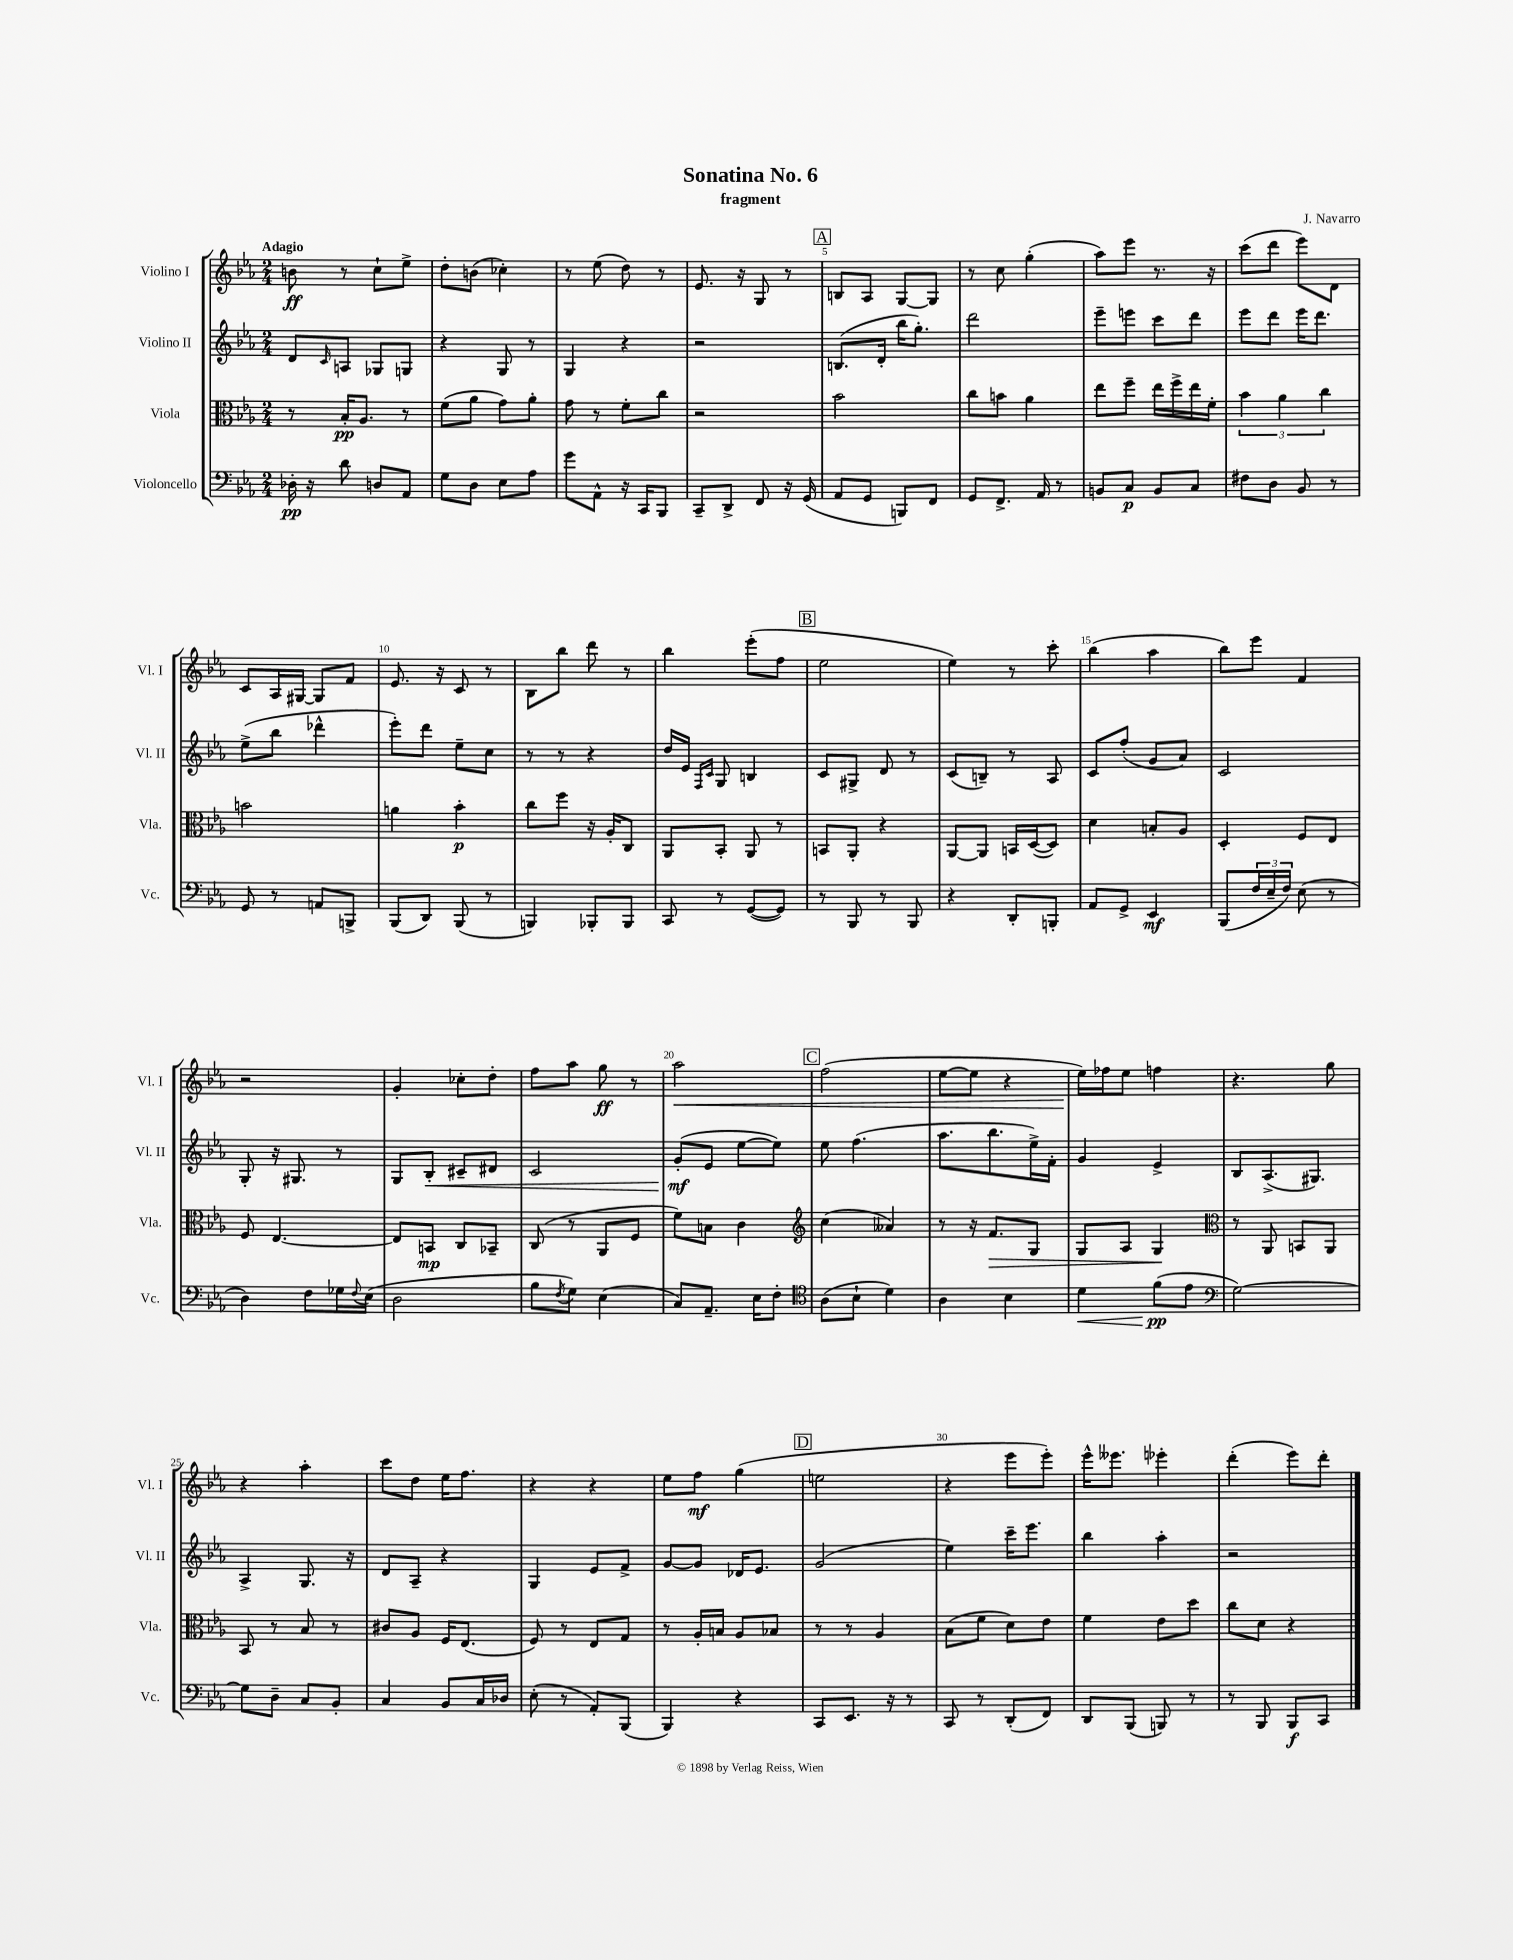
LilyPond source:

\header { title = "Sonatina No. 6" composer = "J. Navarro" subtitle = "fragment" }
<<
\new StaffGroup <<
\new Staff = "s0" \with { instrumentName = "Violino I" shortInstrumentName = "Vl. I" } {
    \clef treble \key ees \major \numericTimeSignature \time 2/4 \tempo "Adagio"
    b'8\ff r8 c''8-! ees''8-> |
    d''8-. b'8( ces''4-.) |
    r8 ees''8( d''8) r8 |
    ees'8. r16 g8 r8 |
    \mark \markup { \box "A" } b8 aes8 g8~ g8 |
    r8 c''8 g''4-.( |
    aes''8) ees'''8 r8. r16 |
    c'''8( d'''8 ees'''8) d'8 |
    c'8 aes16 gis16~ gis8 f'8 |
    ees'8. r16 c'8 r8 |
    bes8 bes''8 d'''8 r8 |
    bes''4 ees'''8-.( f''8 |
    \mark \markup { \box "B" } ees''2 |
    ees''4) r8 c'''8-. |
    bes''4( aes''4 |
    bes''8) ees'''8 f'4 |
    r2 |
    g'4-. ces''8-. d''8-. |
    f''8 aes''8 g''8\ff r8 |
    aes''2\< |
    \mark \markup { \box "C" } f''2( |
    ees''8~ ees''8 r4 |
    ees''16\!) fes''16 ees''8 f''4 |
    r4. g''8 |
    r4 aes''4-. |
    c'''8 d''8 ees''16 f''8. |
    r4 r4 |
    ees''8 f''8\mf g''4( |
    \mark \markup { \box "D" } e''2 |
    r4 ees'''8 ees'''8-.) |
    ees'''16-^ eeses'''8. ees'''4-. |
    d'''4-.( ees'''8) d'''8-. \bar "|." |
}
\new Staff = "s1" \with { instrumentName = "Violino II" shortInstrumentName = "Vl. II" } {
    \clef treble \key ees \major \numericTimeSignature \time 2/4
    d'8 \grace { c'16 } a8 ges8 g8 |
    r4 g8 r8 |
    g4 r4 |
    r2 |
    \mark \markup { \box "A" } b8.( d'16-. bes''16 g''8.-.) |
    d'''2 |
    ees'''8-- e'''8 c'''8 d'''8 |
    ees'''8 d'''8 ees'''16 d'''8. |
    ees''8->( bes''8 des'''4-^ |
    ees'''8-.) d'''8 ees''8-- c''8 |
    r8 r8 r4 |
    d''16 ees'16 \grace { f16 c'16 } g8 b4 |
    \mark \markup { \box "B" } c'8 gis8-> d'8 r8 |
    c'8( b8--) r8 aes8 |
    c'8 f''8-.( g'8 aes'8) |
    c'2 |
    g8-. r16 gis8. r8 |
    g8 bes8-.\< cis'8-- dis'8 |
    c'2 |
    g'8-.\mf\!( ees'8 ees''8~ ees''8) |
    \mark \markup { \box "C" } ees''8 f''4.( |
    aes''8. bes''8. ees''16->) f'16-. |
    g'4 ees'4-> |
    bes8 aes8.->( gis8.) |
    aes4-> g8. r16 |
    d'8 aes8-- r4 |
    g4 ees'8 f'8-> |
    g'8~ g'8 des'16 ees'8. |
    \mark \markup { \box "D" } g'2( |
    ees''4) c'''16-- ees'''8. |
    bes''4 aes''4-. |
    r2 \bar "|." |
}
\new Staff = "s2" \with { instrumentName = "Viola" shortInstrumentName = "Vla." } {
    \clef alto \key ees \major \numericTimeSignature \time 2/4
    r8 bes16-.\pp aes8. r8 |
    f'8( aes'8 g'8) aes'8-. |
    g'8 r8 f'8-. c''8 |
    r2 |
    \mark \markup { \box "A" } bes'2 |
    c''8 b'8 aes'4 |
    ees''8 f''8-- ees''16 f''16-> ees''16 f'16-. |
    \tuplet 3/2 { bes'4 aes'4 c''4 } |
    b'2 |
    a'4 bes'4-.\p |
    c''8 f''8 r16 aes16-. c8 |
    aes,8 bes,8-. aes,8 r8 |
    \mark \markup { \box "B" } b,8 aes,8-. r4 |
    aes,8~ aes,8 b,16 d16~( d8) |
    d'4 b8-. aes8 |
    d4-. f8 ees8 |
    f8 ees4.~ |
    ees8 b,8\mp c8 bes,8-- |
    c8( r8 aes,8 f8 |
    f'8) b8 c'4 |
    \mark \markup { \box "C" } \clef treble c''4( aeses'4) |
    r8 r16 f'8.\> g8 |
    g8 aes8 g4\! |
    \clef alto r8 aes,8 b,8 aes,8 |
    bes,8 r8 bes8 r8 |
    cis'8 aes8 f16 ees8.( |
    f8) r8 ees8 g8 |
    r8 aes16-. b16 aes8 bes8 |
    \mark \markup { \box "D" } r8 r8 aes4 |
    bes8( f'8 d'8) ees'8 |
    f'4 ees'8 d''8 |
    c''8 d'8 r4 \bar "|." |
}
\new Staff = "s3" \with { instrumentName = "Violoncello" shortInstrumentName = "Vc." } {
    \clef bass \key ees \major \numericTimeSignature \time 2/4
    des16-.\pp r16 d'8 d8 aes,8 |
    g8 d8 ees8 aes8 |
    g'8 aes,8-^ r16 c,16 bes,,8 |
    c,8-- d,8-> f,8 r16 g,16( |
    \mark \markup { \box "A" } aes,8 g,8 b,,8) f,8 |
    g,8 f,8.-> aes,16 r8 |
    b,8 c8\p b,8 c8 |
    fis8 d8 bes,8 r8 |
    g,8 r8 a,8 b,,8-> |
    bes,,8( d,8) bes,,8( r8 |
    b,,4) bes,,8-. bes,,8 |
    c,8 r8 g,8~( g,8) |
    \mark \markup { \box "B" } r8 bes,,8 r8 bes,,8 |
    r4 d,8-. b,,8-. |
    aes,8 g,8-> ees,4\mf |
    bes,,8( \tuplet 3/2 { f16 ees16-- f16) } ees8( r8 |
    d4) f8 ges16 \appoggiatura { f8 } ees16( |
    d2 |
    bes8 \acciaccatura { f8 } g8) ees4( |
    c8) aes,8.-- ees16 f8-. |
    \mark \markup { \box "C" } \clef tenor aes8( bes8-! d'4) |
    aes4 bes4 |
    d'4\< f'8\pp\!( ees'8 |
    \clef bass g2~) |
    g8 d8-- c8 bes,8-. |
    c4 bes,8 c16 des16 |
    ees8-.( r8 aes,8-.) bes,,8( |
    bes,,4) r4 |
    \mark \markup { \box "D" } c,8 ees,8. r16 r8 |
    c,8 r8 d,8-.( f,8) |
    d,8 bes,,8( b,,8) r8 |
    r8 bes,,8 bes,,8\f c,8 \bar "|." |
}
>>
>>
\layout { \context { \Score \override BarNumber.break-visibility = ##(#f #t #t) barNumberVisibility = #(every-nth-bar-number-visible 5) } }
